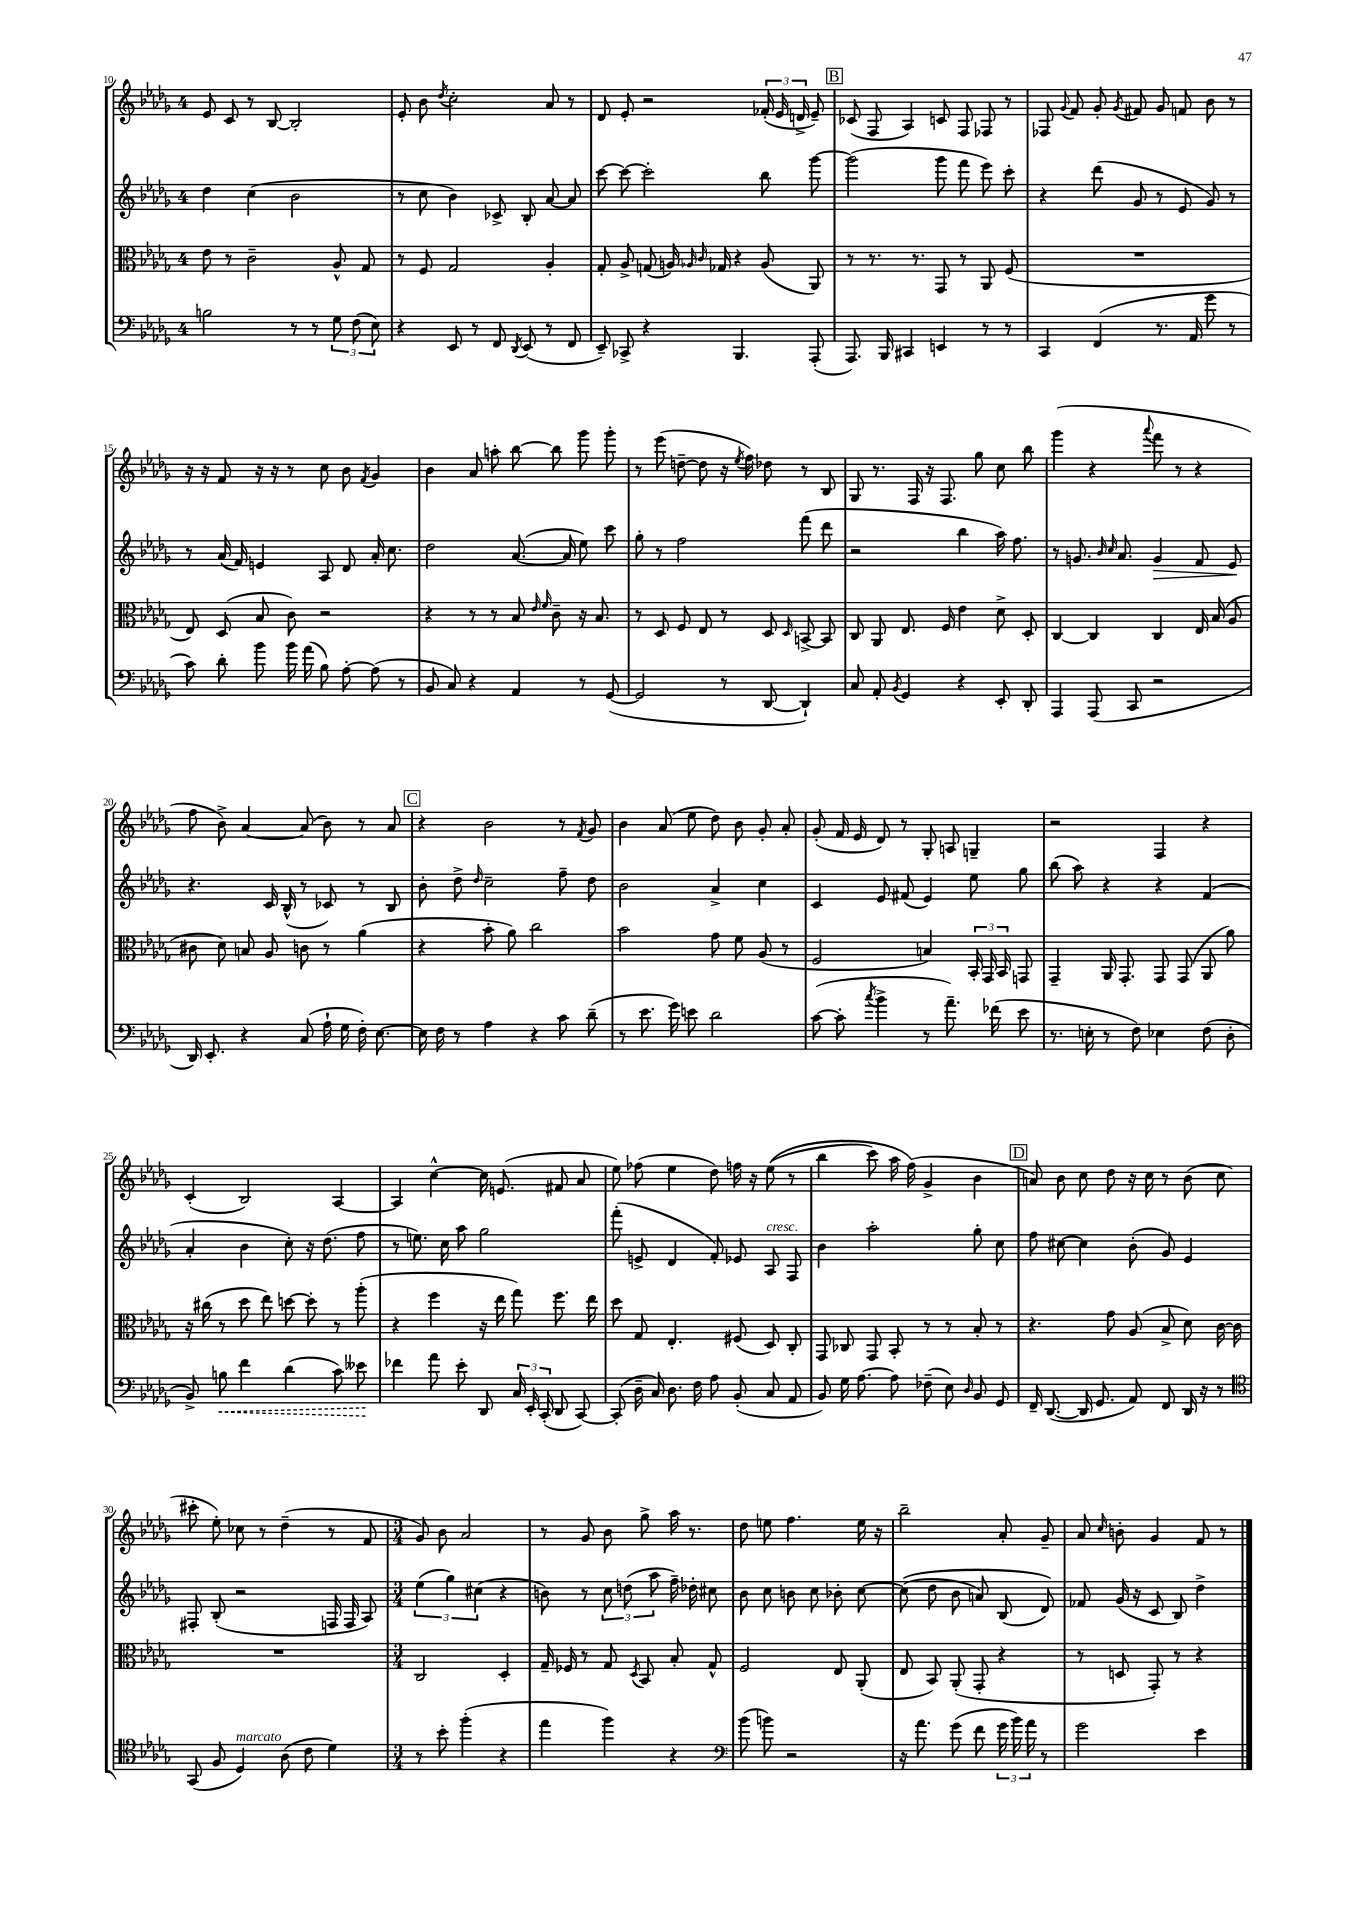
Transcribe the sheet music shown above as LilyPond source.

<<
\new StaffGroup <<
\new Staff = "s0" {
    \clef treble \key des \major \once \override Staff.TimeSignature.style = #'single-digit \time 4/4
    \autoBeamOff ees'8 c'8 r8 bes8~ bes2-. |
    ees'8-. bes'8 \acciaccatura { des''8 } c''2-. aes'8 r8 |
    des'8 ees'8-. r2 \tuplet 3/2 { fes'16-.( ees'16 d'16-> } ees'8--) |
    \mark \markup { \box "B" } ces'8( f8 aes4) c'8 f8 fes8 r8 |
    fes8 \appoggiatura { ges'8 } f'8 ges'8-. \acciaccatura { ges'8 } fis'8 ges'8 f'8 bes'8 r8 |
    r16 r16 f'8 r16 r16 r8 c''8 bes'8 \acciaccatura { f'8 } ges'4 |
    bes'4 aes'8 a''8-. bes''8~ bes''8 ges'''8 ges'''8-. |
    r8 ees'''8( d''8~-- d''8 r16 \acciaccatura { ees''8 } f''16) des''8 r8 bes8 |
    ges8 r8. f16 r16 f8. ges''8 c''8 bes''8 |
    ges'''4( r4 \appoggiatura { aes'''8 } f'''8 r8 r4 |
    f''8 bes'8->) aes'4~ aes'8( bes'8) r8 aes'8 |
    \mark \markup { \box "C" } r4 bes'2 r8 \acciaccatura { f'8 } ges'8 |
    bes'4 aes'8( ees''8 des''8) bes'8 ges'8-. aes'8-. |
    ges'8-.( f'16 ees'16 des'8) r8 ges8-. a8 g4-- |
    r2 f4 r4 |
    c'4-.( bes2) aes4~ |
    aes4 c''4~-^ c''16 e'8.( fis'8 aes'8 |
    ees''8) fes''8( ees''4 des''8) f''16 r16 ees''8(\( r8 |
    bes''4 c'''8) aes''16 f''16(\) ges'4-> bes'4 |
    \mark \markup { \box "D" } a'8) bes'8 c''8 des''8 r16 c''16 r8 bes'8( c''8 |
    cis'''8-. ees''8-.) ces''8 r8 des''4--( r8 f'8 |
    \numericTimeSignature \time 3/4 ges'8) bes'8 aes'2 |
    r8 ges'8 bes'8 ges''8-> aes''16 r8. |
    des''8 e''8 f''4. e''16 r16 |
    bes''2-- aes'8-. ges'8-- |
    aes'8 \grace { c''16 } b'8-. ges'4 f'8 r8 \bar "|." |
}
\new Staff = "s1" {
    \clef treble \key des \major \once \override Staff.TimeSignature.style = #'single-digit \time 4/4
    \autoBeamOff des''4 c''4( bes'2 |
    r8 c''8 bes'4) ces'8-> bes8-. aes'8~ aes'8 |
    c'''8~ c'''8~ c'''2-. bes''8 ges'''8~ |
    \mark \markup { \box "B" } ges'''2( ges'''8 f'''8 ees'''8) c'''8-. |
    r4 des'''8( ges'8 r8 ees'8 ges'8) r8 |
    r8 aes'16( f'16) e'4 aes8 des'8 aes'16-. c''8. |
    des''2 aes'8.~( aes'16 ees''8) c'''8 |
    ges''8-. r8 f''2 f'''8( des'''8 |
    r2 bes''4 aes''16) f''8. |
    r8 g'8. \grace { bes'16 c''16 } aes'8. g'4\> f'8 ees'8\! |
    r4. c'16 bes16-^( r8 ces'8) r8 bes8 |
    \mark \markup { \box "C" } bes'8-. des''8-> \grace { des''16 } c''2-- f''8-- des''8 |
    bes'2 aes'4-> c''4 |
    c'4 ees'8 fis'8( ees'4) ees''8 ges''8 |
    bes''8( aes''8) r4 r4 f'4( |
    aes'4-. bes'4 c''8-.) r16 des''8.( f''8 |
    r8 e''8.) c''16 aes''8 ges''2 |
    f'''8-.( e'8-> des'4 f'8-.) ees'8 aes8^\markup { \italic "cresc." } f8 |
    bes'4 aes''2-. ges''8-. c''8 |
    \mark \markup { \box "D" } f''8 cis''8~ cis''4 bes'8-.( ges'8) ees'4 |
    fis8-. bes8-.( r2 f16 f16 aes8) |
    \numericTimeSignature \time 3/4 \tuplet 3/2 { ees''4( ges''4) cis''4( } r4 |
    b'8) r8 \tuplet 3/2 { c''8 d''8( aes''8 } f''16--) des''16-. cis''8 |
    bes'8 c''8 b'8 c''8 bes'8-. c''8~ |
    c''8(\( des''8 bes'8 a'8) bes8( des'8)\) |
    fes'8 ges'16( r16 c'8 bes8) des''4-> \bar "|." |
}
\new Staff = "s2" {
    \clef alto \key des \major \once \override Staff.TimeSignature.style = #'single-digit \time 4/4
    \autoBeamOff ees'8 r8 c'2-- aes8-^ ges8 |
    r8 f8 ges2 aes4-. |
    ges8-. aes8-> g8( a16) \grace { aes16 c'16 } ges16 r4 aes8( aes,8) |
    \mark \markup { \box "B" } r8 r8. r8. ges,8 r8 aes,8 f8( |
    R1 |
    ees8) des8( bes8 c'8) r2 |
    r4 r8 r8 bes8 \grace { ees'16 f'16 } c'8-- r16 bes8. |
    r8 des8 f8 ees8 r8 des8 \grace { des16 } b,8~-> b,8 |
    c8 aes,8 ees8. f16 ees'4 des'8-> des8-. |
    c4~ c4 c4 ees16 bes16( aes8 |
    cis'8 des'8) b8 aes8 c'8 r8 aes'4( |
    \mark \markup { \box "C" } r4 bes'8-. aes'8) c''2 |
    bes'2 ges'8 f'8 aes8( r8 |
    f2 b4) \tuplet 3/2 { bes,16-. ges,16 bes,16 } g,8 |
    ges,4-- aes,16 ges,8.-. ges,8 ges,8( aes,8 aes'8) |
    r16 cis''16( r8 des''8 ees''8) d''8~ d''8-. r8 aes''8-.( |
    r4 f''4 r16 ees''16 ges''8) f''8. ees''16 |
    des''8 ges8 ees4.-. fis8( des8) c8-. |
    ges,8 ces8 ges,8 bes,8-. r8 r8 bes8-. r8 |
    \mark \markup { \box "D" } r4. ges'8 aes8( bes8-> des'8) c'16~ c'16 |
    R1 |
    \numericTimeSignature \time 3/4 c2 des4-. |
    ges16-- fes16 r8 ges8 \acciaccatura { des8 } bes,8 bes8-. ges8-^ |
    f2 ees8 aes,8-.( |
    ees8 bes,8) aes,8-.( ges,8-. r4 |
    r8 d8 ges,8-.) r8 r4 \bar "|." |
}
\new Staff = "s3" {
    \clef bass \key des \major \once \override Staff.TimeSignature.style = #'single-digit \time 4/4
    \autoBeamOff b2 r8 r8 \tuplet 3/2 { ges8 f8( ees8) } |
    r4 ees,8 r8 f,8 \acciaccatura { des,8 } ees,8( r8 f,8 |
    ees,8--) ces,8-> r4 bes,,4. aes,,8-.( |
    \mark \markup { \box "B" } aes,,8.) bes,,16 cis,4 e,4 r8 r8 |
    c,4 f,4( r8. aes,16 ges'8 r8 |
    c'8) des'8-. bes'8 bes'16 aes'16( bes8) aes8~-. aes8( r8 |
    bes,8 c8) r4 aes,4 r8 ges,8~( |
    ges,2 r8 des,8~ des,4-!) |
    c8 aes,8-. \acciaccatura { bes,8 } ges,4 r4 ees,8-. des,8-. |
    aes,,4 aes,,8( c,8 r2 |
    des,16) ees,8.-. r4 c8( aes16-! ges16 f16-.) ees8.~ |
    \mark \markup { \box "C" } ees16 f16 r8 aes4 r4 c'8 des'8--( |
    r8 ees'8. ges'16) e'8 des'2 |
    c'8~( c'8-. \acciaccatura { c''8 } bes'4-> r8 aes'8.--) fes'16( ees'8 |
    r8. e16-. r8 f8) ees4 f8( des8-. |
    bes,8->) \once \override Hairpin.style = #'dashed-line b8\< f'4 des'4( c'8) eeses'8\! |
    fes'4 aes'8 ees'8-. des,8 \tuplet 3/2 { c16 ees,16-. c,16-.( } des,8 c,8~) |
    c,8-.( des16-- c16) des8. f16 aes8 bes,8-.( c8 aes,8 |
    bes,8) ges16 aes8.~ aes8 fes8--( ees8) \grace { des16 } bes,8 ges,8 |
    \mark \markup { \box "D" } f,16-- des,8.~( des,16 ges,8. aes,8) f,8 des,16 r16 r8 |
    \clef tenor ges,8( f8 des4^\markup { \italic "marcato" }) aes8( c'8 des'4) |
    \numericTimeSignature \time 3/4 r8 bes'8-. f''4-.( r4 |
    ees''4 f''4) r4 |
    \clef bass bes'8( b'8) r2 |
    r16 aes'8. ges'8( f'8 \tuplet 3/2 { ges'16 bes'16) aes'16 } r8 |
    ges'2 ees'4 \bar "|." |
}
>>
>>
\layout { \context { \Score currentBarNumber = #10 } }
